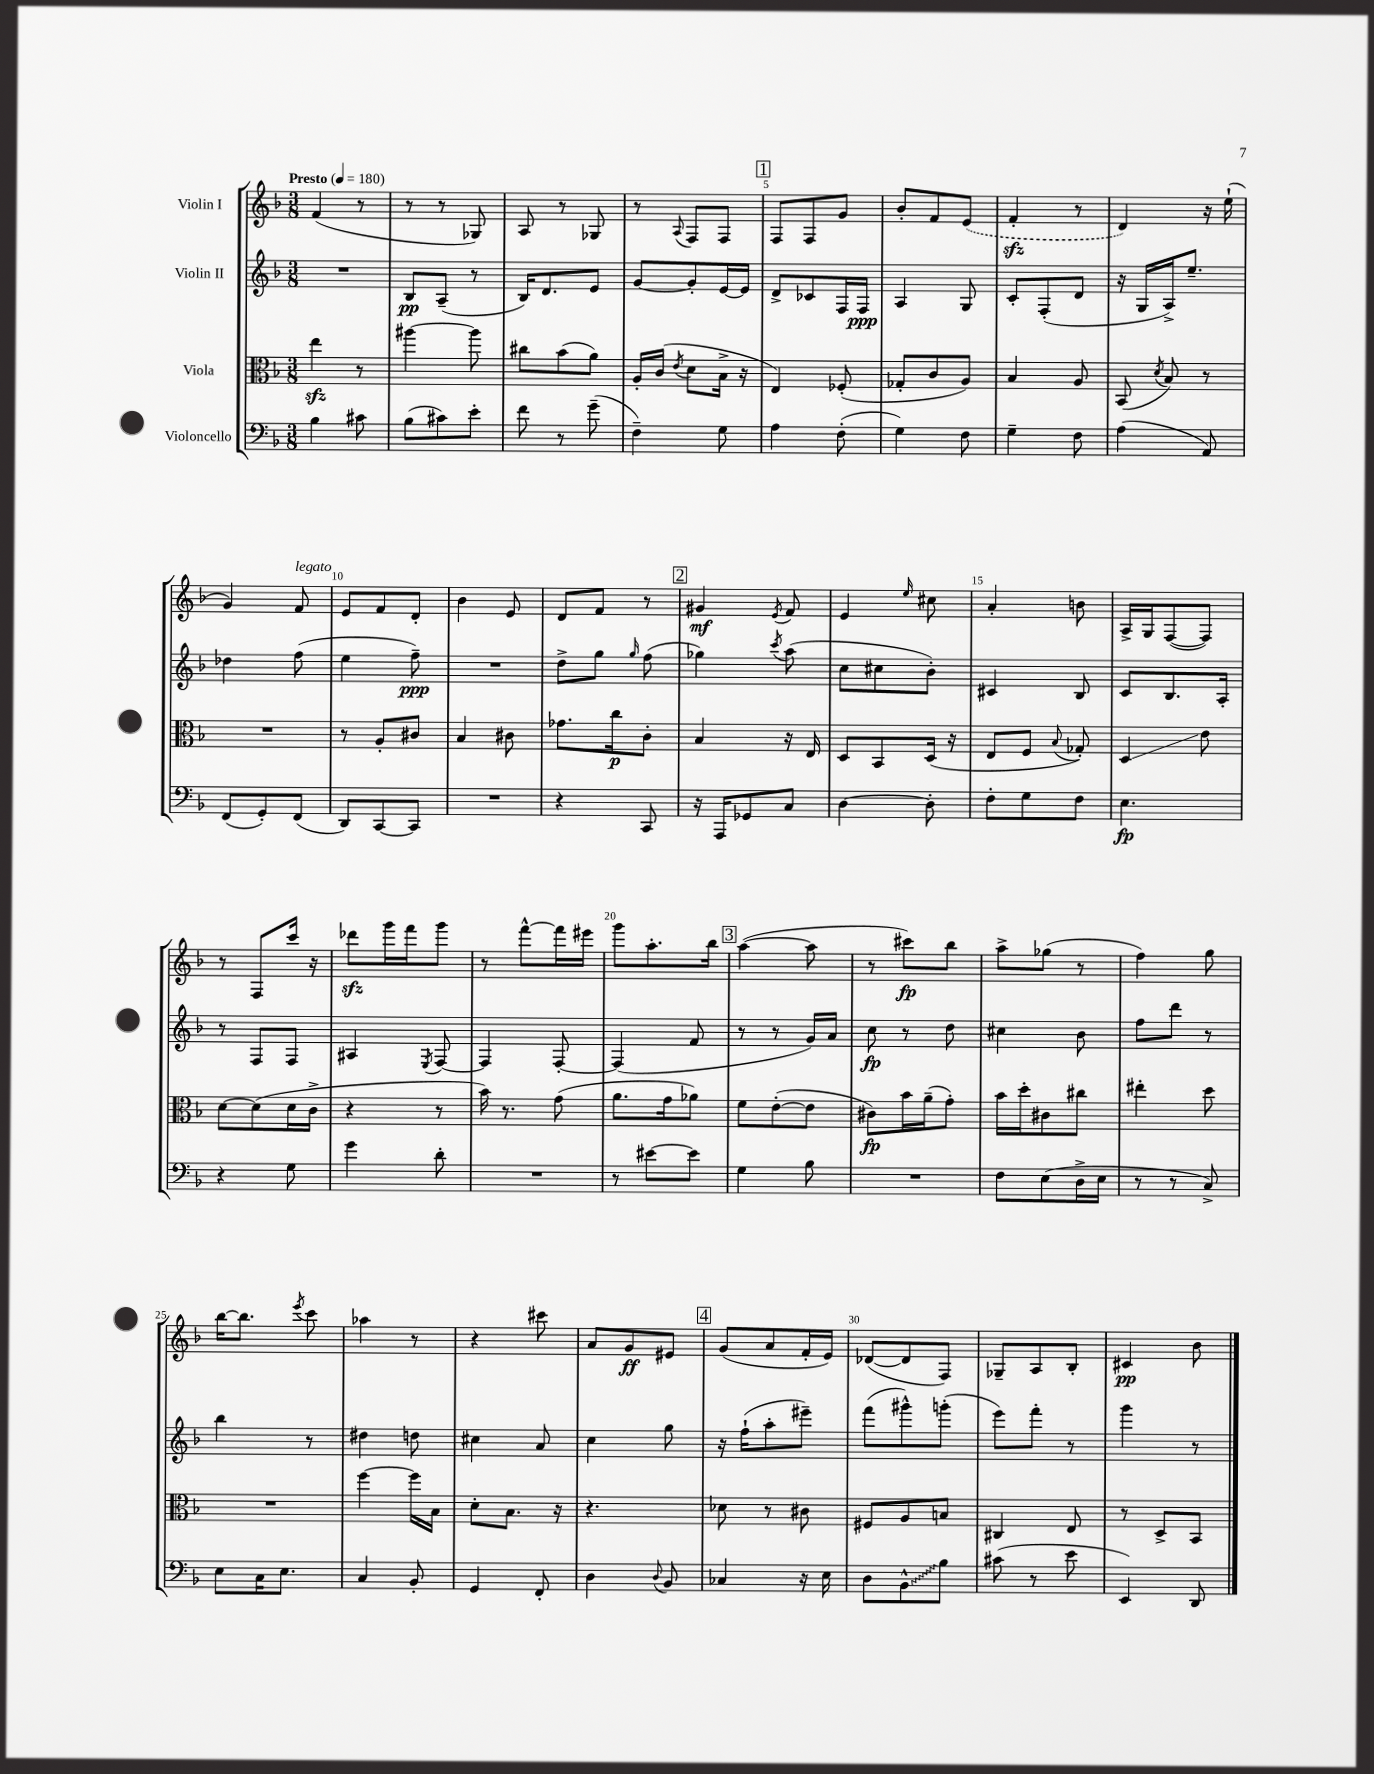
<<
\new StaffGroup <<
\new Staff = "s0" \with { instrumentName = "Violin I" } {
    \clef treble \key f \major \numericTimeSignature \time 3/8 \tempo "Presto" 4 = 180
    \autoBeamOff f'4( r8 |
    r8 r8 ges8) |
    a8 r8 ges8 |
    r8 \appoggiatura { a8 } f8[ f8] |
    \mark \markup { \box "1" } f8[ f8 g'8] |
    bes'8[-. f'8 \once \slurDashed e'8]( |
    f'4-.\sfz r8 |
    d'4) r16 e''16-!( |
    g'4) f'8^\markup { \italic "legato" } |
    e'8[ f'8 d'8]-. |
    bes'4 e'8 |
    d'8[ f'8] r8 |
    \mark \markup { \box "2" } gis'4\mf \acciaccatura { e'8 } f'8 |
    e'4 \grace { e''16 } cis''8 |
    a'4-. b'8 |
    a16[-> g16 f8~( f8]) |
    r8 f8[ c'''16] r16 |
    des'''8[\sfz g'''16 f'''16 g'''8] |
    r8 f'''8[~-^ f'''16 eis'''16] |
    g'''8[ a''8.-. bes''16] |
    \mark \markup { \box "3" } a''4~( a''8 |
    r8 cis'''8[\fp) bes''8] |
    a''8[-> ges''8]( r8 |
    f''4) g''8 |
    bes''16[~ bes''8.] \acciaccatura { e'''8 } c'''8 |
    aes''4 r8 |
    r4 cis'''8 |
    a'8[ g'8\ff eis'8] |
    \mark \markup { \box "4" } g'8[( a'8 f'16-. e'16]) |
    des'8[~( des'8 f8]) |
    ges8[-- a8 bes8]-. |
    cis'4\pp bes'8 \bar "|." |
}
\new Staff = "s1" \with { instrumentName = "Violin II" } {
    \clef treble \key f \major \numericTimeSignature \time 3/8
    \autoBeamOff R4. |
    bes8[\pp a8]--( r8 |
    bes16[) d'8. e'8] |
    g'8[~ g'8-. e'16~ e'16] |
    \mark \markup { \box "1" } d'8[-> ces'8 f16 f16]\ppp |
    a4 g8 |
    c'8[-. f8-.( d'8] |
    r16 g16[ a16->) e''8.]-- |
    des''4 f''8( |
    e''4 f''8--\ppp) |
    R4. |
    d''8[-> g''8] \grace { g''16 } f''8( |
    \mark \markup { \box "2" } ges''4) \acciaccatura { c'''8 } a''8( |
    c''8[ cis''8 bes'8]-.) |
    cis'4 bes8 |
    c'8[ bes8. a16]-. |
    r8 f8[ f8] |
    ais4 \acciaccatura { e8 } f8~ |
    f4 f8~-. |
    f4( f'8 |
    \mark \markup { \box "3" } r8 r8 g'16[) a'16] |
    c''8\fp r8 d''8 |
    cis''4 bes'8 |
    f''8[ d'''8] r8 |
    bes''4 r8 |
    dis''4 d''8 |
    cis''4 a'8 |
    c''4 g''8 |
    \mark \markup { \box "4" } r16 f''16[-!( a''8-. eis'''8]--) |
    f'''8[( gis'''8-^) g'''8]-.( |
    e'''8[) f'''8]-. r8 |
    g'''4 r8 \bar "|." |
}
\new Staff = "s2" \with { instrumentName = "Viola" } {
    \clef alto \key f \major \numericTimeSignature \time 3/8
    \autoBeamOff e''4\sfz r8 |
    ais''4~ ais''8 |
    cis''8[ bes'8( a'8]) |
    a16[-. c'16]( \acciaccatura { e'8 } d'8[ bes16]-> r16 |
    \mark \markup { \box "1" } e4) fes8-.( |
    ges8[-. c'8 a8]) |
    bes4 a8 |
    bes,8( \acciaccatura { d'8 } bes8) r8 |
    R4. |
    r8 a8[-. cis'8] |
    bes4 cis'8 |
    ges'8.[ c''16\p c'8]-. |
    \mark \markup { \box "2" } bes4 r16 e16 |
    d8[ bes,8 d16]( r16 |
    e8[ f8] \appoggiatura { bes8 } ges8-.) |
    d4\glissando e'8 |
    d'8[~ d'8( d'16 c'16]-> |
    r4 r8 |
    bes'16) r8. g'8( |
    a'8.[ g'16 aes'8]) |
    \mark \markup { \box "3" } f'8[ e'8~-.( e'8] |
    cis'8[\fp) bes'16 a'16--( g'8]-.) |
    bes'16[ d''16-. cis'8 cis''8] |
    eis''4-. d''8 |
    R4. |
    f''4~ f''16[ bes16] |
    d'8[-. bes8.] r16 |
    r4. |
    \mark \markup { \box "4" } des'8 r8 cis'8 |
    fis8[ a8 b8] |
    cis4 e8 |
    r8 d8[-> bes,8] \bar "|." |
}
\new Staff = "s3" \with { instrumentName = "Violoncello" } {
    \clef bass \key f \major \numericTimeSignature \time 3/8
    \autoBeamOff bes4 cis'8 |
    bes8[( cis'8) e'8]-. |
    f'8 r8 g'8--( |
    f4--) g8 |
    \mark \markup { \box "1" } a4 f8-.( |
    g4) f8 |
    g4-- f8 |
    a4( a,8) |
    f,8[( g,8-.) f,8]( |
    d,8[) c,8~ c,8] |
    R4. |
    r4 c,8 |
    \mark \markup { \box "2" } r16 a,,16[ ges,8 c8] |
    d4~ d8-. |
    f8[-. g8 f8] |
    e4.\fp |
    r4 g8 |
    g'4 d'8-. |
    R4. |
    r8 eis'8[~ eis'8] |
    \mark \markup { \box "3" } g4 bes8 |
    R4. |
    f8[ e8( d16-> e16] |
    r8 r8 c8->) |
    e8[ c16 e8.] |
    c4 bes,8-. |
    g,4 f,8-. |
    d4 \appoggiatura { d8 } bes,8 |
    \mark \markup { \box "4" } ces4 r16 e16 |
    d8[ \once \override Glissando.style = #'zigzag bes,8-^\glissando bes8] |
    cis'8( r8 e'8 |
    e,4) d,8 \bar "|." |
}
>>
>>
\layout { \context { \Score \override BarNumber.break-visibility = ##(#f #t #t) barNumberVisibility = #(every-nth-bar-number-visible 5) } }
